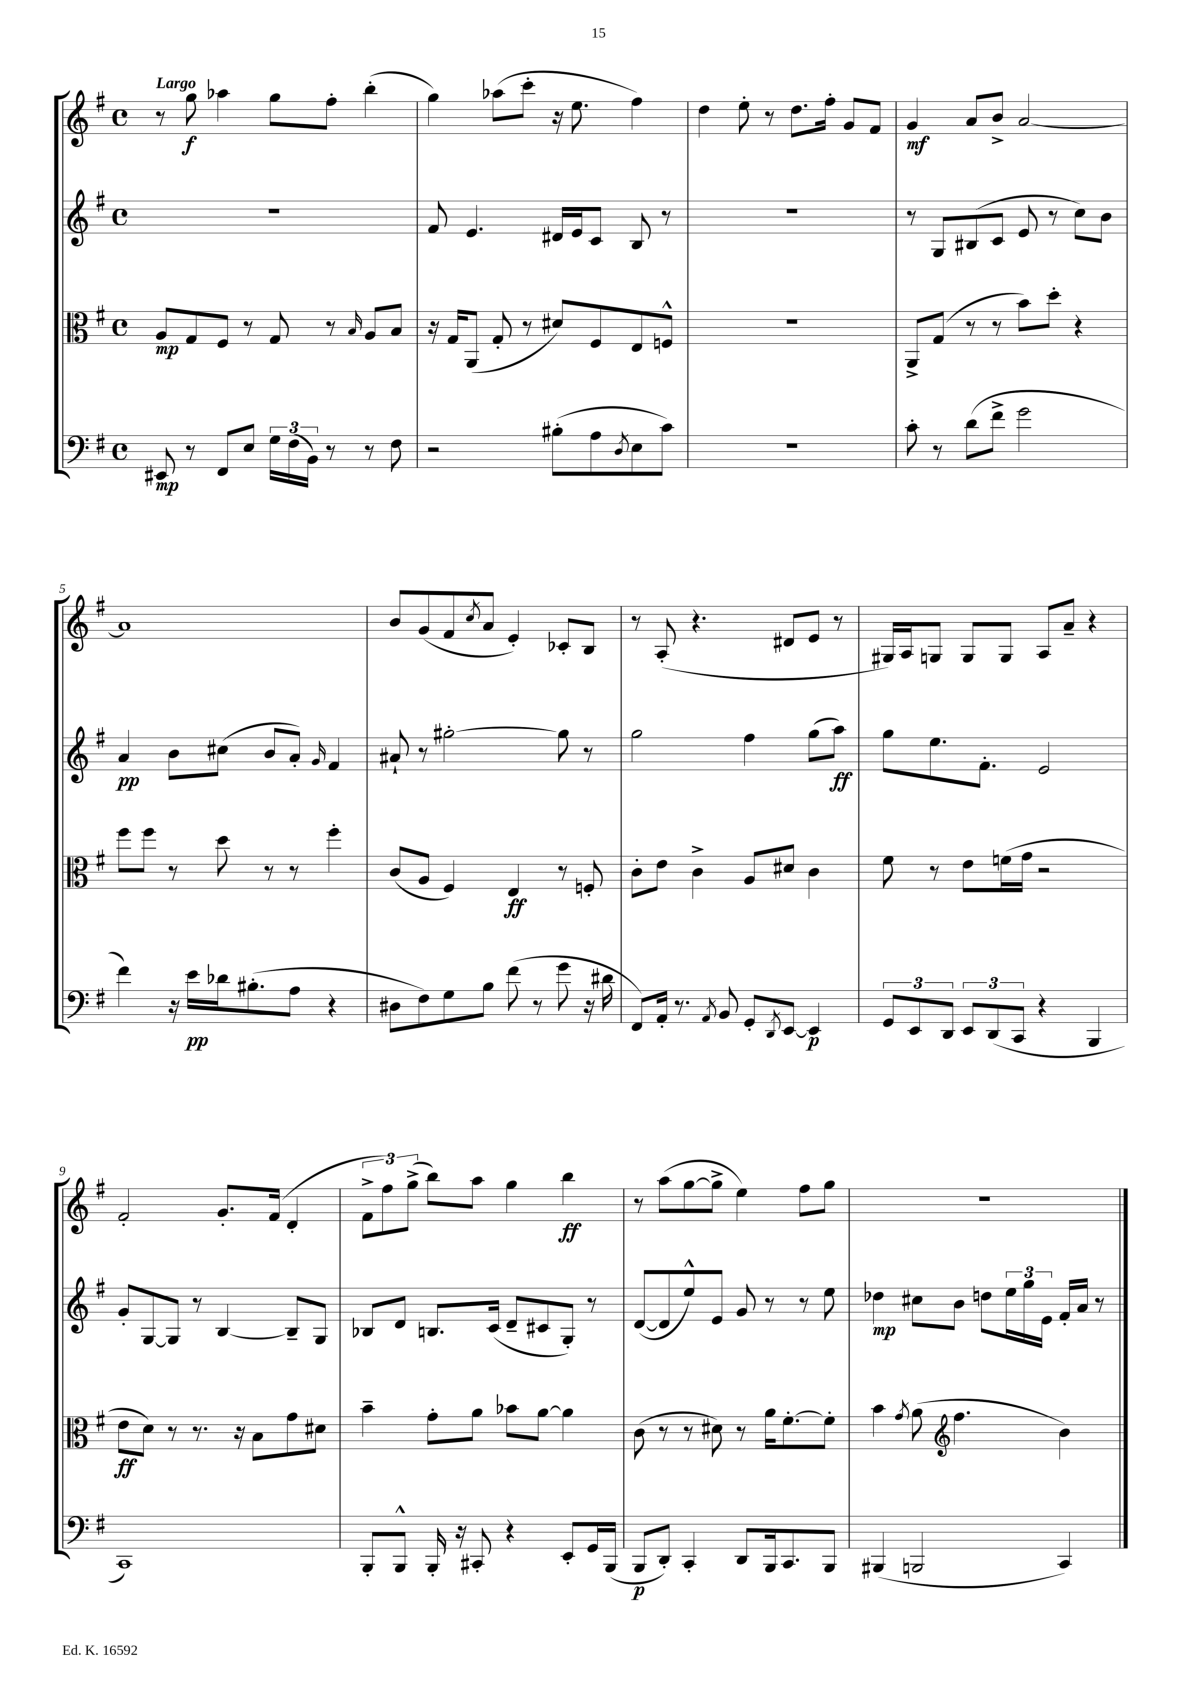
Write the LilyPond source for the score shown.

<<
\new StaffGroup <<
\new Staff = "s0" {
    \clef treble \key g \major \defaultTimeSignature \time 4/4 \tempo "Largo"
    r8 g''8\f aes''4 g''8 fis''8-. b''4-.( |
    g''4) aes''8( c'''8-. r16 e''8. fis''4) |
    d''4 e''8-. r8 d''8. fis''16-. g'8 fis'8 |
    g'4\mf a'8 b'8-> a'2~ |
    a'1 |
    b'8 g'8( fis'8 \acciaccatura { c''8 } a'8 e'4-.) ces'8-. b8 |
    r8 a8-.( r4. dis'8 e'8 r8 |
    gis16) a16 g8 g8 g8 a8 a'8-- r4 |
    fis'2-. g'8.-. fis'16( d'4-. |
    \tuplet 3/2 { fis'8-> fis''8) g''8->( } b''8) a''8 g''4 b''4\ff |
    r8 a''8( g''8~ g''8-> e''4) fis''8 g''8 |
    r1 \bar "|." |
}
\new Staff = "s1" {
    \clef treble \key g \major \defaultTimeSignature \time 4/4
    R1 |
    fis'8 e'4. dis'16 e'16 c'8 b8 r8 |
    R1 |
    r8 g8 bis8( c'8 e'8 r8 c''8) b'8 |
    a'4\pp b'8 cis''8( b'8 a'8-.) \grace { g'16 } fis'4 |
    ais'8-! r8 gis''2~-. gis''8 r8 |
    g''2 fis''4 g''8( a''8\ff) |
    g''8 e''8. fis'8.-. e'2 |
    g'8-. g8~ g8 r8 b4~ b8-- g8 |
    bes8 d'8 b8. c'16( d'8-- cis'8 g8-.) r8 |
    d'8~( d'8 e''8-^) e'8 g'8 r8 r8 e''8 |
    des''4\mp cis''8 b'8 d''8 \tuplet 3/2 { e''16 g''16 e'16 } fis'16-. a'16 r8 \bar "|." |
}
\new Staff = "s2" {
    \clef alto \key g \major \defaultTimeSignature \time 4/4
    a8\mp g8 fis8 r8 g8 r8 \grace { b16 } a8 b8 |
    r16 g16 a,8( g8-. r8 dis'8) fis8 e8 f8-^ |
    R1 |
    a,8-> g8( r8 r8 b'8) d''8-. r4 |
    fis''8 fis''8 r8 d''8 r8 r8 fis''4-. |
    c'8( a8 fis4) e4\ff r8 f8-. |
    c'8-. e'8 c'4-> a8 dis'8 c'4 |
    fis'8 r8 e'8 f'16( g'16 r2 |
    e'8\ff d'8) r8 r8. r16 b8 g'8 dis'8 |
    b'4-- g'8-. a'8 bes'8 a'8~ a'4 |
    c'8( r8 r8 dis'8) r8 a'16 fis'8.~-. fis'8-. |
    b'4 \acciaccatura { g'8 } a'8( \clef treble fis''4. b'4) \bar "|." |
}
\new Staff = "s3" {
    \clef bass \key g \major \defaultTimeSignature \time 4/4
    eis,8\mp r8 fis,8 e8 \tuplet 3/2 { g16 fis16( b,16) } r8 r8 fis8 |
    r2 bis8-.( a8 \acciaccatura { d8 } e8 c'8) |
    R1 |
    c'8-. r8 d'8( fis'8-> g'2 |
    fis'4) r16 e'16\pp des'16 bis8.-.( a8 r4 |
    dis8 fis8) g8 b8 fis'8( r8 g'8 r16 dis'16 |
    fis,8) a,16-. r8. \acciaccatura { a,8 } b,8 g,8-. \acciaccatura { d,8 } e,8~ e,4\p |
    \tuplet 3/2 { g,8 e,8 d,8 } \tuplet 3/2 { e,8 d,8( c,8 } r4 b,,4 |
    c,1) |
    b,,8-. b,,8-^ b,,16-. r16 cis,8-. r4 e,8-. g,16 b,,16( |
    b,,8\p d,8-.) c,4-. d,8 b,,16 c,8. b,,8 |
    bis,,4( b,,2 c,4) \bar "|." |
}
>>
>>
